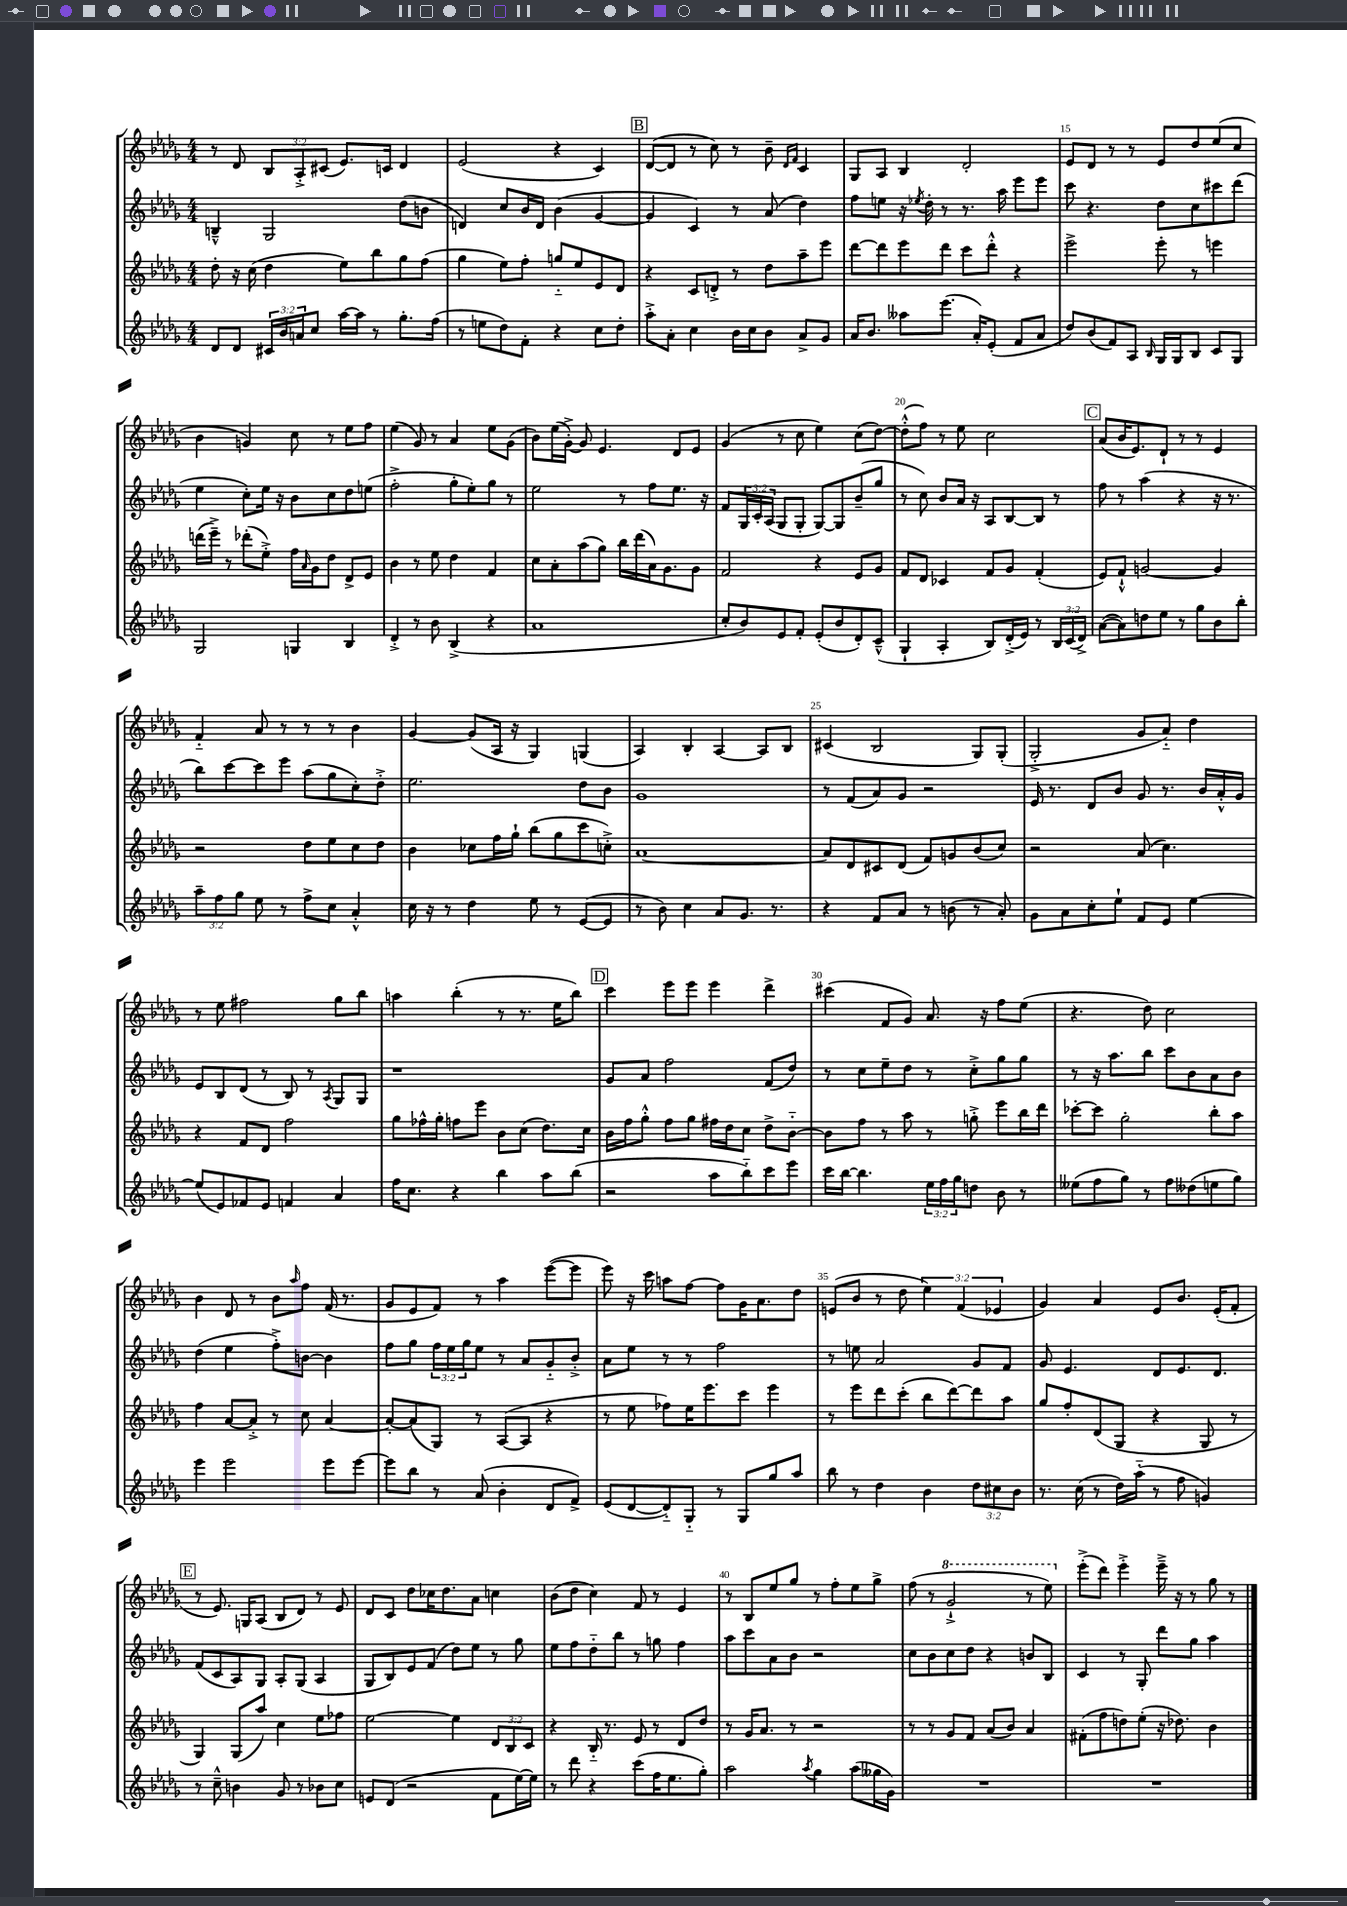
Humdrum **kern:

**kern	**kern	**kern	**kern
*staff4	*staff3	*staff2	*staff1
*clefG2	*clefG2	*clefG2	*clefG2
*k[b-e-a-d-g-]	*k[b-e-a-d-g-]	*k[b-e-a-d-g-]	*k[b-e-a-d-g-]
*M4/4	*M4/4	*M4/4	*M4/4
8d-	8dd-'	4B~^^	8r
8d-	16r	.	8d-
.	(16cc	.	.
24c#	4dd-	2G-	12B-
24b-	.	.	.
24a	.	.	12A-'^
8cc	.	.	.
.	.	.	(12c#
[16aa-	8ee-)	.	8.e-)
16aa-]	.	.	.
8r	8bb-	.	.
.	.	.	16c
8.gg-'	8gg-	(8dd-	4d-
.	(8ff	8b	.
(16ff	.	.	.
=	=	=	=
8r	4gg-	4d)	(2e-
8ee	.	.	.
8dd-)	8ee-)	8cc	.
8f'	8ff'	16b-	.
.	.	16d	.
4r	8gg'~	(4b-	4r
.	8ee-	.	.
8cc	8e-	[4g-	4c)
8dd-'	8d-	.	.
=	=	=	=
8aa-'^	4r	4g-]	([8d-
8a-'	.	.	8d-]
4cc	8c	4c)	8r
.	8d'^	.	8cc)
16b-	8r	8r	8r
16cc	.	.	.
8b-	8dd-	(8a-	8b-~
.	.	.	16qqd-
.	.	.	16qqf
8a-^	8aa-~	4dd-)	4c
8g-	8eee-	.	.
=	=	=	=
16a-	[8ddd-	8ff	8G-
8.b-	.	.	.
.	8ddd-]	8ee	8A-
8aa--	8eee-	16r	4B-
.	.	8qee-	.
.	.	16dd-'	.
(8.eee-	8ddd-	8r	.
.	8ccc	8.r	2d-'
16a-')	.	.	.
(8e-'	8ddd-'^^	.	.
.	.	16aa-	.
8f	4r	8eee-	.
8a-	.	8eee-	.
=	=	=	=
8dd-)	2eee-^	8ccc	8e-
(8b-	.	4.r	8d-
8f)	.	.	8r
8A-	.	.	8r
16qqB-	.	.	.
16G-	8eee-'	8dd-	8e-
16G-	.	.	.
8B-	8r	8cc	8dd-
8c	4eee	8ccc#	(8ee-
8G-	.	(8ddd-	8cc
=	=	=	=
2G-	(16ddd	4ee-	4b-
.	16eee-~^)	.	.
.	8r	.	.
.	(8ddd-'	8cc')	4g)
.	8ee-'^)	16ee-	.
.	.	16r	.
4G	16ff	8b-	8cc
.	16qqa-	.	.
.	16g-	.	.
.	8dd-	8cc	8r
4B-	8d-^	8dd-	8ee-
.	8e-	(8ee	8ff
=	=	=	=
4d-'^	4b-	2ff'^	(4ee-
8r	8r	.	8g-)
8b-	8ee-	.	8r
(4B-^	4dd-	8gg-'	4a-
.	.	8ee-')	.
4r	4f	8gg-	8ee-
.	.	8r	(8g-
=	=	=	=
1a-	8cc	2ee-	8b-)
.	8a-'	.	(16ee-
.	.	.	[16g-'^)
.	(8aa-	.	8g-]
.	8gg-)	.	4.e-
.	16bb-	8r	.
.	(16ddd-	.	.
.	16a-)	8ff	.
.	8.g-	.	.
.	.	8.ee-	8d-
.	8g-	.	8e-
.	.	16r	.
=	=	=	=
8cc'	2f	8f	(4g-
8b-)	.	24G-	.
.	.	24c'	.
.	.	(24A-	.
8e-	.	8G-	8r
8f'	.	8G-'	8cc
(8e-'	4r	[8G-)	4ee-)
8b-	.	8G-]	.
8d-')	8e-	(8b-~	(8cc
(8c~^^	8g-	8gg-	[8dd-)
=	=	=	=
4G-`	8f	8r	(8dd-'^^]
.	8d-	8cc)	8ff)
4A-'	4c-	8b-	8r
.	.	16a-	8ee-
.	.	16r	.
8B-)	8f	8A-	2cc
(16d-'^	8g-	[8B-	.
16e-)	.	.	.
8r	(4f'	8B-]	.
24B-	.	8r	.
(24c	.	.	.
24d-^)	.	.	.
=	=	=	=
([8a-	8e-)	8ff	(8a-
8a-])	8f`^^	8r	16b-
.	.	.	8.e-)
8dd	[2g	(4aa-	.
8ee-	.	.	8d-`
8r	.	4r	8r
8gg-	.	.	8r
8b-	4g]	16r	4e-
.	.	8.r	.
8bb-'	.	.	.
=	=	=	=
12aa-~	2r	8bb-)	4f'~
12ff	.	.	.
.	.	[8ccc	.
12gg-	.	.	.
8ee-	.	8ccc]	8a-
8r	.	8eee-	8r
8ff^	8dd-	(8aa-	8r
8cc	8ee-	8gg-	8r
4a-'^^	8cc	8cc')	4b-
.	8dd-	8dd-'^	.
=	=	=	=
16cc	4b-	2.ee-	[4g-
16r	.	.	.
8r	.	.	.
4dd-	8cc-	.	(8g-]
.	16ff	.	16A-
.	16gg-`	.	16r
8ee-	(8bb-	.	4G-)
8r	8gg-	.	.
([8e-	8ccc	8dd-	(4G
8e-]	8cc'^)	8b-	.
=	=	=	=
8r	[1a-	1g-	4A-)
8b-)	.	.	.
4cc	.	.	4B-'
8a-	.	.	[4A-
8.g-	.	.	.
.	.	.	8A-]
8.r	.	.	.
.	.	.	8B-
=	=	=	=
4r	8a-]	8r	(4c#
.	8d-	(8f	.
8f	8c#	8a-)	2B-
8a-	(8d-	8g-	.
8r	8f)	2r	.
(8b	8g	.	.
8r	(8b-	.	8G-)
8a-')	8cc)	.	(8G-'
=	=	=	=
8g-	2r	16e-	2G-'^
.	.	8.r	.
8a-	.	.	.
8cc'	.	8d-	.
8ee-`	.	8b-	.
8f	(8a-	8g-	8g-
8e-	4.cc)	8.r	8a-'~)
[4ee-	.	.	4dd-
.	.	16b-	.
.	.	16a-'^^	.
.	.	16g-	.
=	=	=	=
(8ee-]	4r	8e-	8r
8e-)	.	8B-	8ee-
8f-	8f	(8d-	2ff#
8e-	8d-	8r	.
4f	2ff	8B-)	.
.	.	8r	.
.	.	8qA-	.
4a-	.	8G-	8gg-
.	.	8G-	8bb-
=	=	=	=
16ff	8gg-	1r	4aa
8.cc	.	.	.
.	16ff-^^	.	.
.	16gg-'	.	.
4r	8ff	.	(4bb-'
.	8eee-	.	.
4bb-	8b-	.	8r
.	(8cc	.	8.r
8aa-	8.dd-)	.	.
.	.	.	16ee-
(8bb-	.	.	8bb-)
.	16cc	.	.
=	=	=	=
2r	16b-	8g-	4ccc
.	16ff	.	.
.	8gg-'^^	8a-	.
.	8ff	2ff	8eee-
.	8gg-	.	8eee-
8aa-	16ff#	.	4eee-
.	16dd-	.	.
8bb-'~)	8cc	.	.
8ccc	8dd-^	(8f	4ddd-^
8eee-	[8b-'~	8dd-)	.
=	=	=	=
16ccc	8b-]	8r	(4ccc#
[16bb-	.	.	.
4.bb-]	8ff	8cc	.
.	8r	8ee-~	8f
.	8aa-	8dd-	8g-)
24ee-	8r	8r	8.a-
24ff	.	.	.
24gg-	.	.	.
8dd	8gg'^	8cc'^	.
.	.	.	16r
8b-	8eee-	8gg-	8ff
8r	16bb-	8gg-	(8ee-
.	16ddd-	.	.
=	=	=	=
(8ee--	[8ccc-'	8r	4.r
8ff	8ccc-]	16r	.
.	.	8.aa-	.
8gg-)	2gg-'	.	.
8r	.	8bb-	8dd-)
8ff	.	8ccc	2cc
(8dd--	.	8b-	.
8ee	8bb-'	8a-	.
8gg-)	8aa-	8b-	.
=	=	=	=
4eee-	4ff	(4dd-	4b-
2eee-	[8a-	4ee-	8d-
.	8a-'^]	.	8r
.	8r	8ff'^)	8b-
.	.	.	16qqaa-
.	8cc	[8b	8ff
8eee-	[4a-	4b]	(16f
.	.	.	8.r
[8eee-	.	.	.
=	=	=	=
8eee-]	8a-'_	8ff	8g-
8bb-	(8a-]	8gg-	8e-
8r	8G-)	24ff	8f)
.	.	24ee-	.
.	.	24gg-	.
(8a-	8r	8ee-	8r
4b-'	([8A-	8r	4aa-
.	8A-]	8a-	.
8d-	4r	8g-'~	([8eee-
8f^)	.	8b-'^	8eee-]
=	=	=	=
(8e-	8r	8a-	8eee-)
[8d-	8ee-	8ee-	16r
.	.	.	16ccc
8d-'~])	8ff-)	8r	8aa
8G-'~	16ee-	8r	[8ff
.	8.eee-	.	.
8r	.	2ff	8ff]
8G-	8ccc	.	16g-
.	.	.	8.a-
8gg-	4eee-	.	.
8aa-	.	.	8dd-
=	=	=	=
8bb-	8r	8r	(8e
8r	8eee-	8ee	8b-
4dd-	8ddd-	2a-	8r
.	(8ccc'	.	8dd-
4b-	8bb-	.	6ee-)
.	[8ddd-)	.	.
.	.	.	(6f
12dd-	8ddd-]	8g-	.
12cc#	.	.	6e-
.	8aa-	8f	.
12b-	.	.	.
=	=	=	=
8.r	8gg-	8g-	4g-)
.	8ff'	4.e-	.
(16cc	.	.	.
8r	(8d-	.	4a-
16dd-)	8G-	.	.
(16aa-'~	.	.	.
8r	4r	8d-	8e-
8ff	.	8.e-	8.b-
4g)	8G-	.	.
.	.	8.d-	(16e-'
.	8r	.	8f'
=	=	=	=
8r	4G-)	(8f	8r
8cc~^^	.	8c	8.e-)
4b	(8G-	8A-)	.
.	.	.	16G
.	8aa-)	8G-	(8A-
8g-	4cc	8A-'	8B-
8r	.	(8G-	8d-)
8b-	8ee-	4A-	8r
8cc	8ff-	.	8e-
=	=	=	=
8e	[2ee-	8G-	8d-
(8d-	.	8B-)	8c
2r	.	8e-	8dd-
.	.	(8f	16cc-
.	.	.	8.dd-
.	4ee-]	8dd-)	.
.	.	8ee-	8a-
8f	12d-	8r	4cc
.	12B-	.	.
[16ee-)	.	8gg-	.
.	12c	.	.
16ee-]	.	.	.
=	=	=	=
8r	4r	8ee-	(8b-
8ddd-	.	8ff	8dd-
4r	16B-'~	8dd-'~	4cc)
.	8.r	.	.
.	.	8bb-	.
(8ccc	8e-	8r	8f
16ff	8r	8gg	8r
8.ee-	.	.	.
.	8d-	4ff	4e-
8gg-')	8dd-	.	.
=	=	=	=
2aa-	8r	8aa-	8r
.	16g-	8ccc	8B-
.	8.a-	.	.
.	.	8a-	8ee-
.	8r	8b-	8gg-
8qaa-	.	.	.
4gg-	2r	2r	8r
.	.	.	8ff'
(8aa-	.	.	8ee-
16gg--	.	.	8gg-^
16g-)	.	.	.
=	=	=	=
1r	8r	8cc	(8ff
.	8r	8b-	8r
.	8g-	8cc	2gg-`^
.	8f	8dd-	.
.	(8a-	4r	.
.	8b-)	.	.
.	4a-	8b	8r
.	.	8B-	8eee-)
=	=	=	=
1r	(8f#'	4c	(8eee-'^
.	8ff	.	8ddd-)
.	8dd)	8r	4eee-'^
.	(8ee-'	8G-'	.
.	16r	8ddd-	16eee-~^
.	8.dd-)	.	16r
.	.	8gg-	8r
.	4b-	4aa-	8gg-
.	.	.	8r
==	==	==	==
*-	*-	*-	*-
